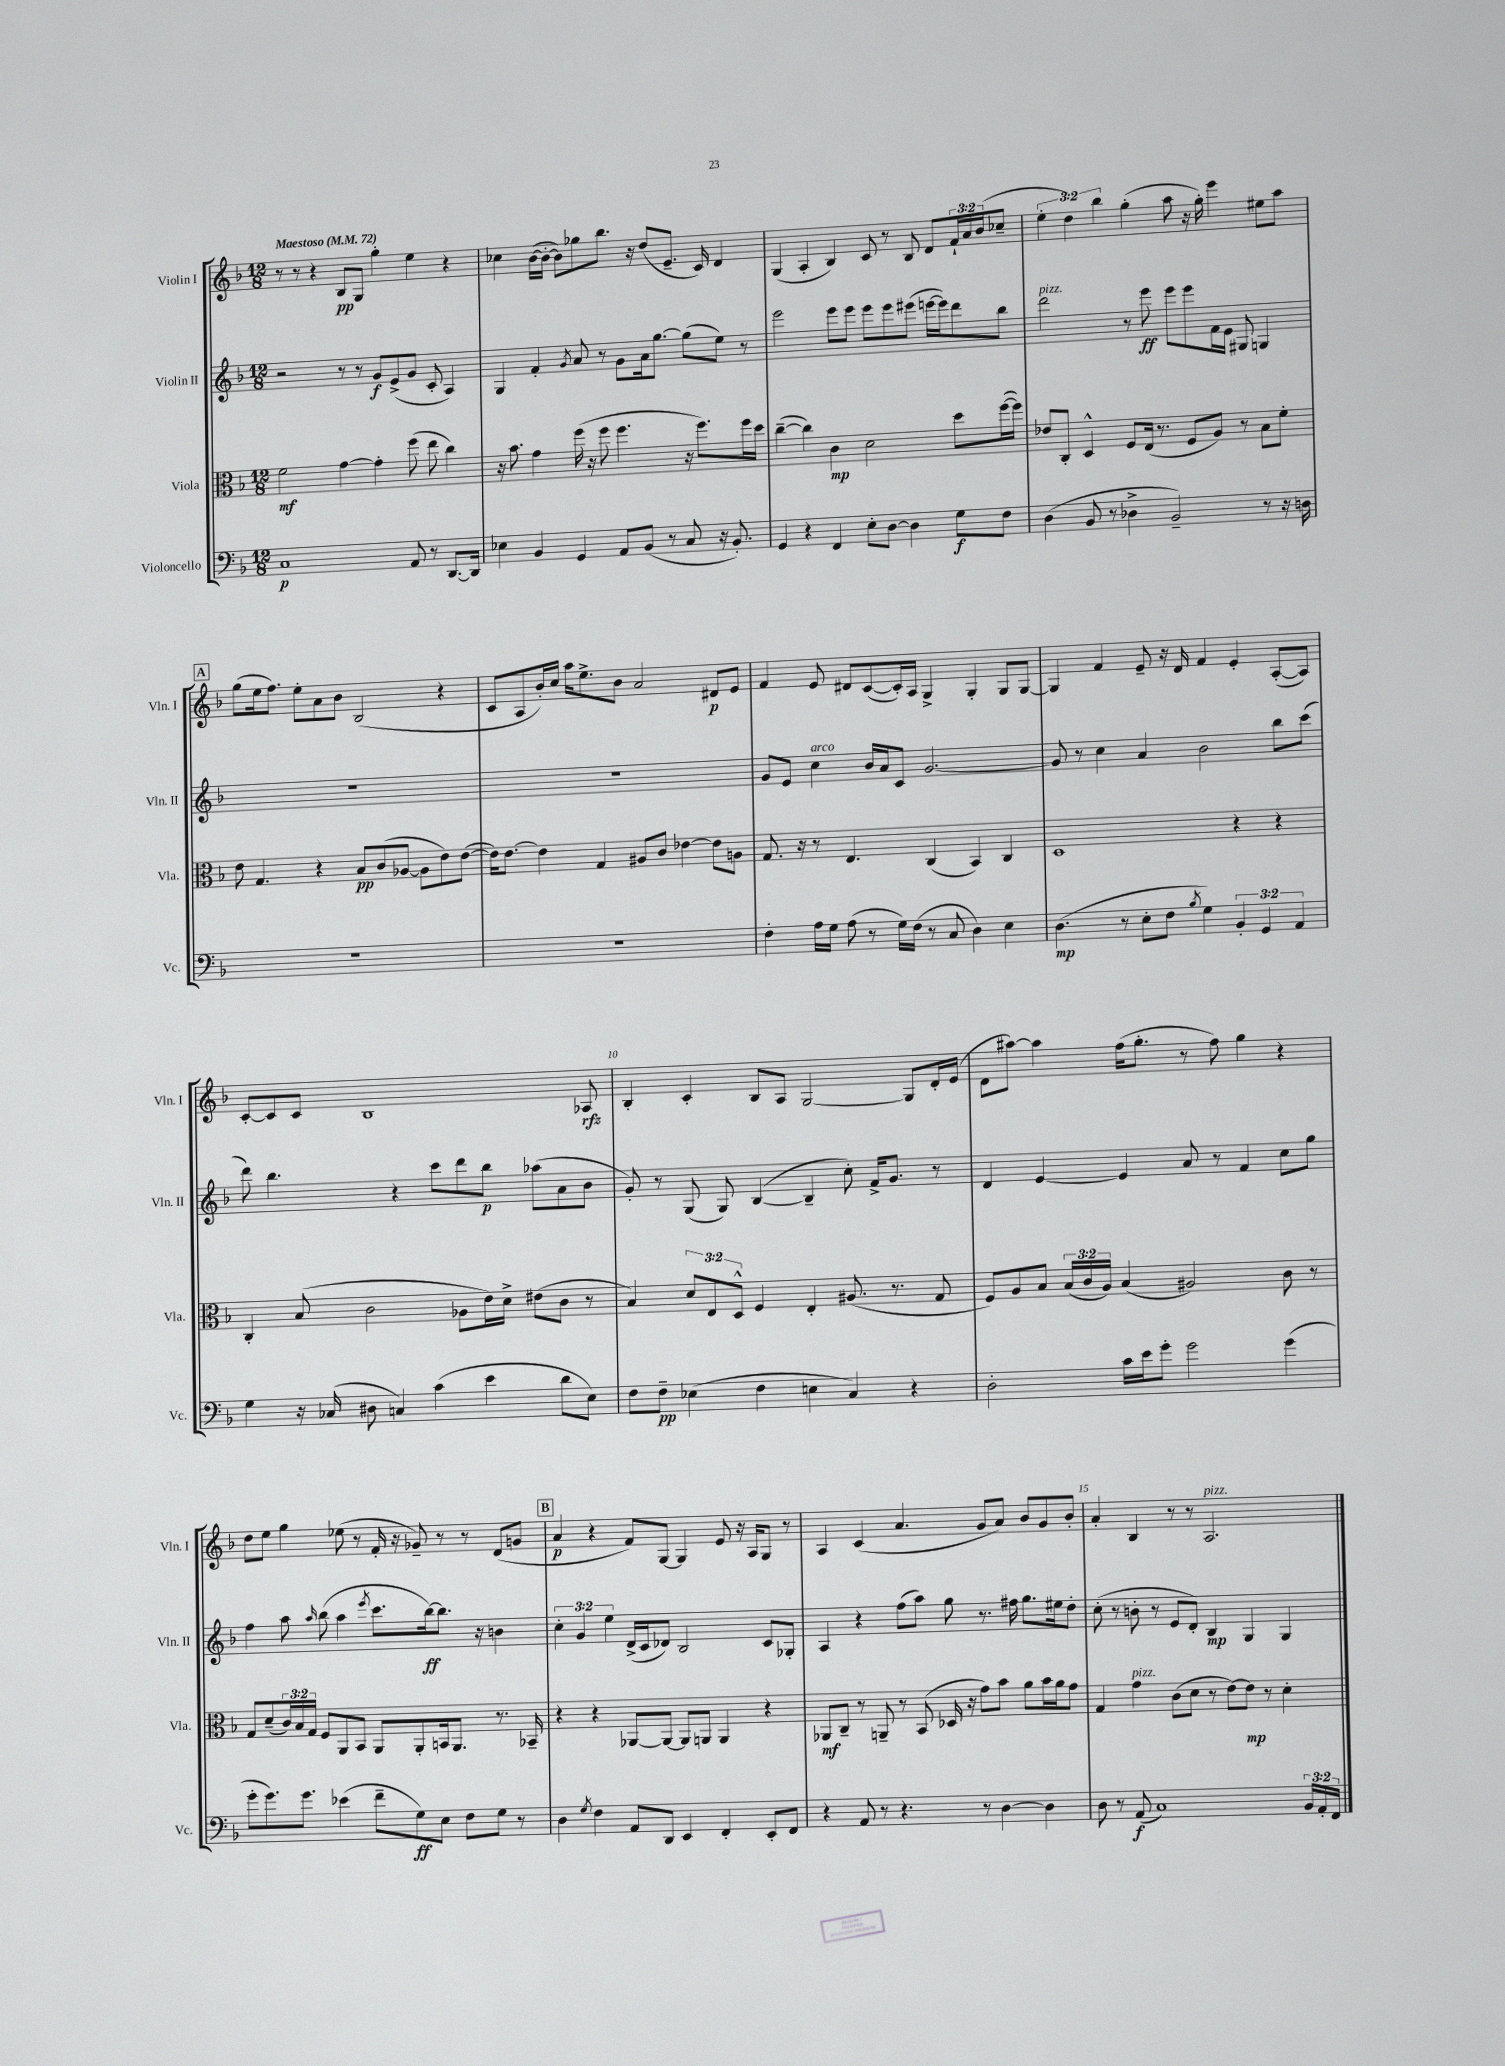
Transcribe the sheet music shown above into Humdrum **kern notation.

**kern	**kern	**kern	**kern
*staff4	*staff3	*staff2	*staff1
*clefF4	*clefC3	*clefG2	*clefG2
*k[b-]	*k[b-]	*k[b-]	*k[b-]
*M12/8	*M12/8	*M12/8	*M12/8
*MM72	*MM72	*MM72	*MM72
1C	2f\	2r	8r
.	.	.	8r
.	.	.	4r
.	[4g\	8r	8B-/L
.	.	8r	8G/J
.	4g'\]	8g/L	4gg'\
.	.	(8e^/	.
8AA/	(8ff\	8g/J	4ee\
8r	8ee\	8c'/	.
[8.DD/L	4cc\)	4A/)	4r
16DD/]Jk	.	.	.
=	=	=	=
4E-\	16r	4G/	4cc-\
.	8.b-\	.	.
4BB-/	4g\	4f'/	([16b-\LL
.	.	.	16b-'\_JJ
.	.	.	8b-\]L)
.	.	8qg/	.
4GG/	(16ff\	8a/	8gg-\
.	16r	.	.
.	8ff\	8r	8.bb-\J
8AA/L	4.ff\	8g\L	.
.	.	.	16r
(8BB-/J	.	16a\k	(8dd/L
.	.	[8.gg\J	.
8r	.	.	8.e~/J
8C/	16r	(8gg\]L	.
.	8.ff\L)	.	16c/)
16r	.	8ee\J)	4d/
8.BB-'/)	.	.	.
.	16ff\L	8r	.
.	16dd\JJ	.	.
=	=	=	=
4GG/	([4cc~\	2eee\	(4G/
4r	4cc\])	.	4A'/
4FF/	4c\	8eee\L	4B-/)
.	.	8eee\J	.
8E'\L	2d\	8eee\L	8c/
[8D\J	.	8eee\	8r
4D\]	.	(8eee#\J	8B-/
.	.	[16eee\LL	8d/L
.	.	16eee\]J)	.
8G\L	8dd\L	8ddd\	24f`/L
.	.	.	24a/
.	.	.	(24b-/J
8F\J	([16ff\L	8bb-\J	8cc-~/J
.	16ff\]JJ)	.	.
=	=	=	=
(4D\	8e-/L	2ddd\	6ee'\
.	8C'/J	.	.
.	.	.	6dd\)
8BB-/	4D^^/	.	.
.	.	.	6bb-\
8r	.	.	.
4D-^\	8F/L	8r	(4gg'\
.	(16E/Jk	8eee\	.
.	8.r	.	.
2BB-~/)	.	8eee\L	8aa\
.	8F/L	8eee\	16r
.	.	.	16gg'\)
.	8A/J)	16f\L	4eee\
.	.	16e\JJ	.
.	8r	8G#/	.
8r	8B-\L	4G/	8ee#\L
16r	8f'\J	.	8aa\J
16D\	.	.	.
=	=	=	=
1.r	8e\	1.r	(8gg\L
.	4.G/	.	16ee\k
.	.	.	8.ff\J)
.	.	.	8ee'\L
.	4r	.	8a\
.	.	.	8b-\J
.	8B-/L	.	(2B-/
.	(8c/	.	.
.	[8A-/J	.	.
.	8A-\]L	.	.
.	8e\)	.	4r
.	([8e\J	.	.
=	=	=	=
1.r	16e\]LK)	1.r	8c/L
.	[8.e\J	.	.
.	.	.	8A/
.	4e\]	.	16b-'/L)
.	.	.	16cc/JJ
.	.	.	16aa\LK
.	.	.	8.ee^\
.	4G/	.	.
.	.	.	8b-\J
.	8A#/L	.	2a/
.	8c/J	.	.
.	[4e-\	.	.
.	8e-\]L	.	8d#/L
.	8A\J	.	8e/J
=	=	=	=
4F'\	8.G/	8g/L	4f/
.	.	8e/J	.
.	16r	.	.
16A\LL	8r	4cc\	8e/
16G\JJ	.	.	.
(8A\	4.E/	.	8d#/L
8r	.	16b-/LL	([8c/
.	.	16a/J	.
16G\LL)	.	8c/J	16c'/]L)
(16F\JJ	.	.	16A/JJ
8r	(4C/	[2.g/	4G^/
8C/	.	.	.
4D\)	4BB-/)	.	4G'/
4E\	4C/	.	8G/L
.	.	.	[8G/J
=	=	=	=
(4.D\	1D	8g/]	4G/]
.	.	8r	.
.	.	4cc\	4f/
8r	.	.	.
8E'\L	.	4a/	8e~/
8F\J	.	.	16r
.	.	.	16d/
8qB-/	.	.	.
4G\)	.	2b-\	4f/
6BB-'/	4r	.	4e'/
6GG/	.	.	.
.	4r	8bb-\L	([8A'/L
6AA/	.	.	.
.	.	(8ccc\J	8A/]J)
=	=	=	=
4G\	4C'/	8ddd\)	[8c'/L
.	.	4.bb-\	8c/]
16r	(8B-/	.	8c/J
(16C-/	.	.	.
8D#\	2c\	.	1B-
4C/)	.	4r	.
(4c\	.	8ccc\L	.
.	8A-\L	8ddd\	.
4e\	16e\L)	8bb-\J	.
.	16d^\JJ	.	.
.	(8e#\L	(8aa-\L	.
8d\L	8c\J	8a\	.
8E\J)	8r	8b-\J	8A-/
=	=	=	=
8F\L	4B-/)	8g'/)	4B-'/
8F~\J	.	8r	.
(4E-\	12d/L	(8G/	4c'/
.	12E/	.	.
.	.	8G/)	.
.	12D^^/J	.	.
4F\	4F/	([4B-/	8B-/L
.	.	.	8A/J
4E\	4E'/	4B-~/]	[2G/
4C/)	(8.A#/	8cc'\)	.
.	.	16f^/LK	.
.	8.r	8.g/J	.
4r	.	.	8G/]L
.	8G/	8r	16d'/L
.	.	.	(16e/JJ
=	=	=	=
2D'\	8F/L)	4d/	8d\L
.	8A/	.	[8aa#\J)
.	8B-/J	[4e/	4aa#\]
.	(24B-/LL	.	.
.	24c/	.	.
.	24A/JJ)	.	.
16c\LL	(4B-/	4e/]	(16ff\LK
16e\J	.	.	8.gg'\J
8g'\J	.	.	.
2g\	2A#/)	8a/	8r
.	.	8r	8ff\)
.	.	4f/	4gg\
(4g\	8c\	8cc\L	4r
.	8r	8gg\J	.
=	=	=	=
8g'\L	8G/L	4ff\	8dd\L
8.g\)	(8d~/	.	8ee\J
.	24c/L)	8aa\	4gg\
.	24B-/	.	.
8.g\J	.	.	.
.	24G/JJ	.	.
.	.	16qqaa/	.
.	8F/L	(8bb-\	.
(4e-\	8AA/	4aa\	(8ee-\
.	8BB-/J	.	8r
.	.	8qeee/	.
8f~\L	8AA/L	8.ccc\L	16f'/
.	.	.	16r
8G\)	8AA'/	.	8g-~/)
.	.	[16bb-\k)	.
8E\J	16BB/k	8.bb-\]J	8r
.	8.AA/J	.	.
8F\L	.	.	8r
.	.	16r	.
8G\J	8.r	4b\	(8d/L
8r	.	.	8g/J
.	16BB-~/	.	.
=	=	=	=
4D\	4r	6cc'\	4a/
.	.	6g/	.
8qG/	.	.	.
4F\	4r	.	4r
.	.	6ee\	.
8AA/L	[8AA-/L	(16d^/LL	8f/L)
.	.	16c/J	.
8DD/J	8AA-/_J	8d-/J)	[8G/J
4EE/	8AA-/]L	2B-/	4G/]
.	8AA/J	.	.
4FF'/	4AA/	.	8e/
.	.	.	16r
.	.	.	16A/LK
8EE'/L	4r	8c/L	8G/J
8FF/J	.	8G-'/J	8r
=	=	=	=
4r	8AA-/L	4A/	4A/
.	8C~/J	.	.
8AA/	8r	4r	(4c/
8r	8AA~/	.	.
4.r	8r	(8ff\L	4.a/
.	(8BB-/	8aa\J)	.
.	16D-/	8gg\	.
.	16r	.	.
8r	8g\L)	8.r	8g/L
[4D\	8b-\J	.	8a/J)
.	.	16ff#\	.
.	8a\L	8.gg\L	8b-/L
4D\]	16b-\L	.	8g/
.	16a\J	16ee#\k	.
.	8g\J	8dd'\J	8b-'/J
=	=	=	=
8D\	4G/	(8cc'\	4a'/
8r	.	8r	.
(8AA/	4g\	8b'\	4B-/
1C)	.	8r	.
.	(8c\L	8e/L	8r
.	8d\J	8d'/J)	8r
.	8r	4B-/	2.A/
.	[8e\L)	.	.
.	8e\]J	4G/	.
.	8r	.	.
.	4d'\	4G/	.
24BB-/LL	.	.	.
24AA'/	.	.	.
24FF/JJ	.	.	.
==	==	==	==
*-	*-	*-	*-
